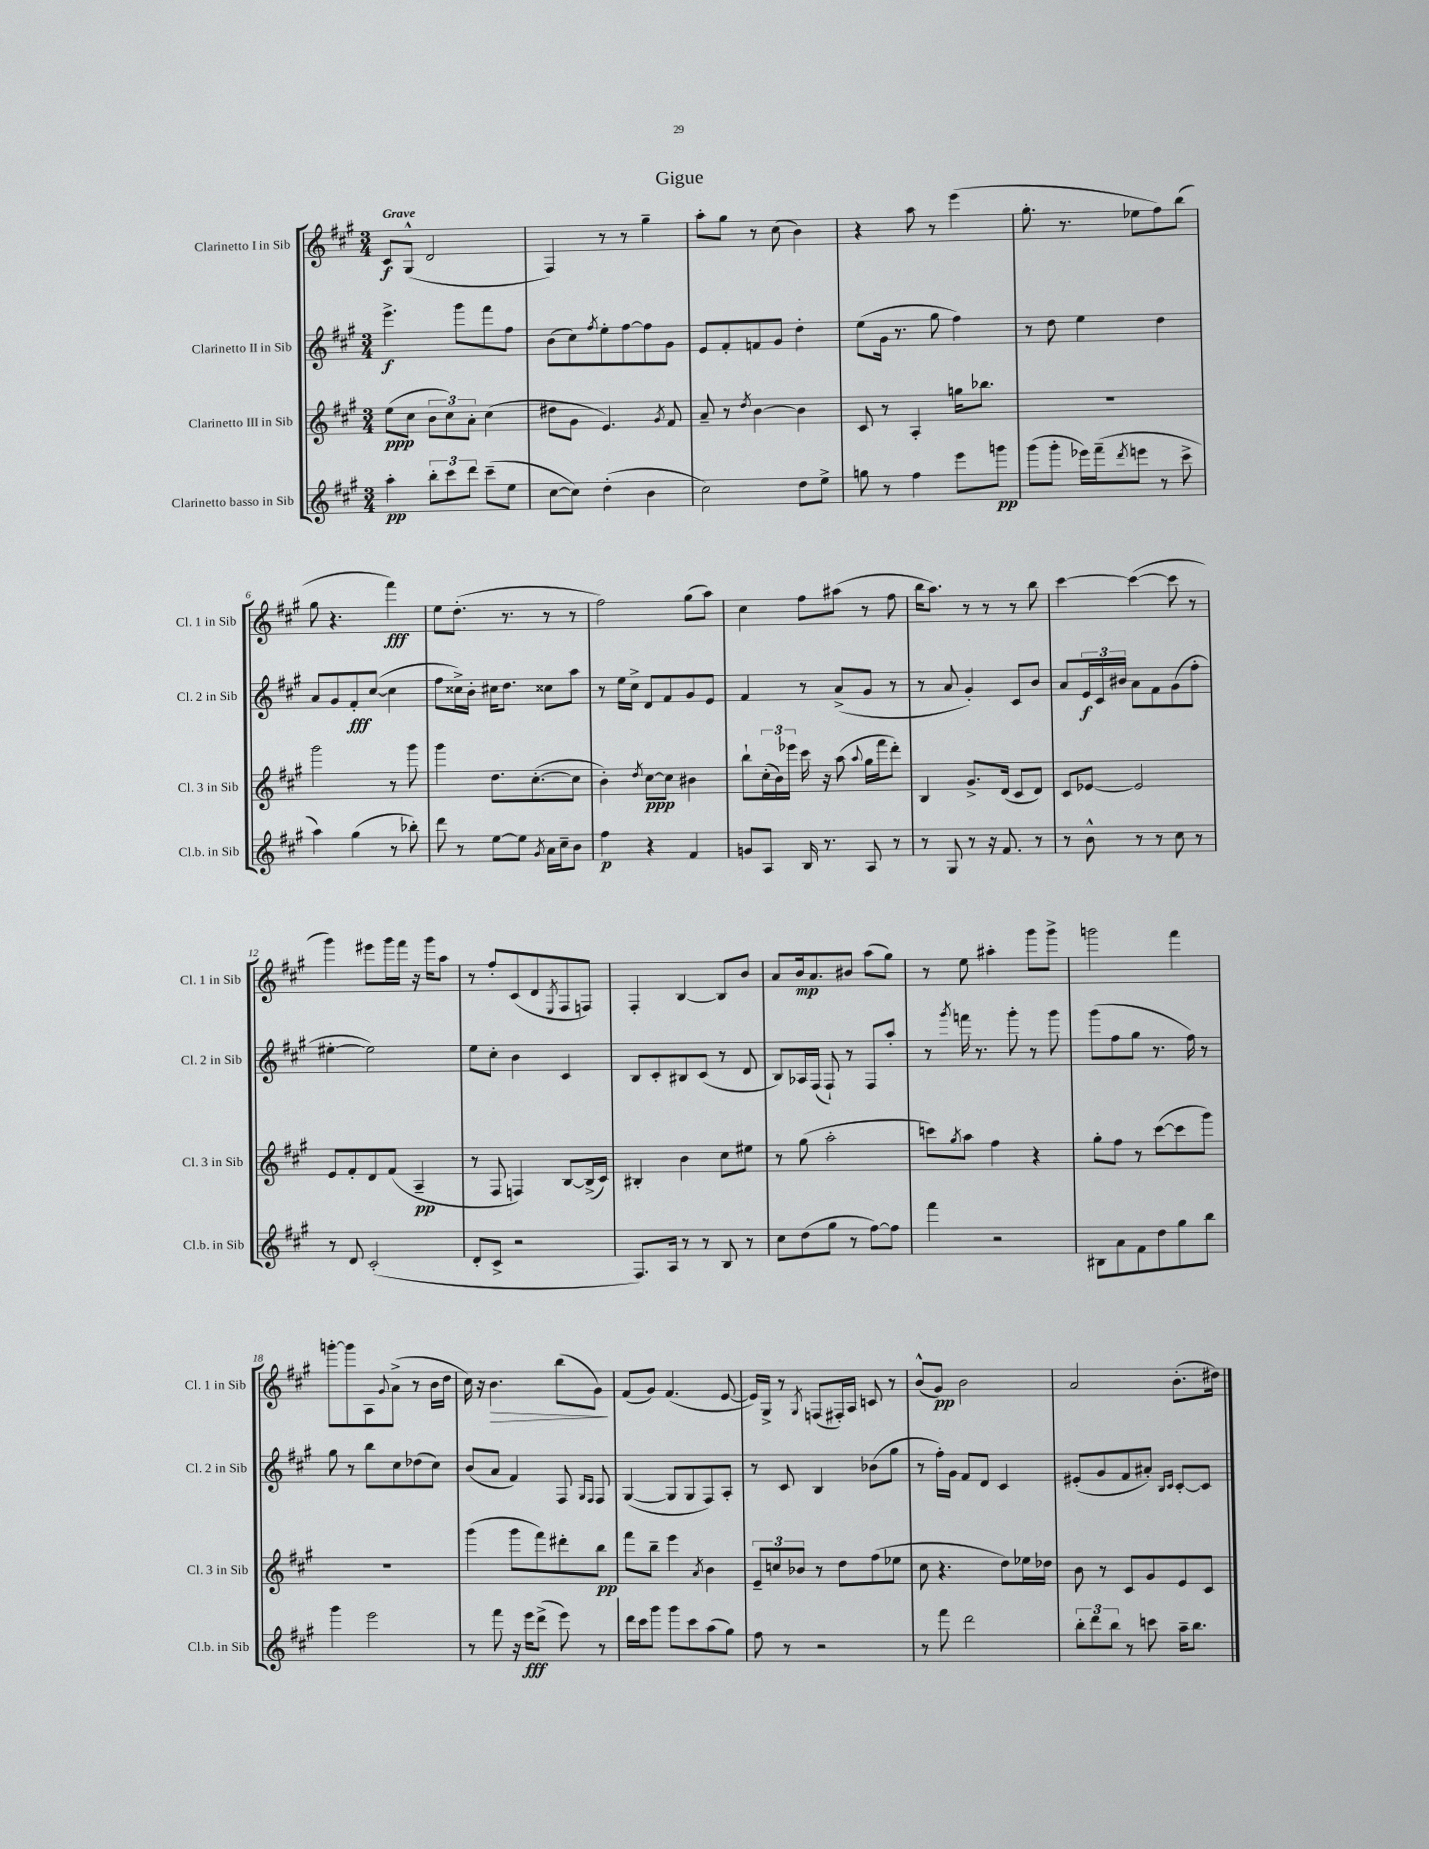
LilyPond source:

\header { title = "Gigue" }
<<
\new StaffGroup <<
\new Staff = "s0" \with { instrumentName = "Clarinetto I in Sib" shortInstrumentName = "Cl. 1 in Sib" } {
    \clef treble \key a \major \numericTimeSignature \time 3/4 \tempo "Grave"
    cis'8\f gis8-^( d'2 |
    fis4) r8 r8 gis''4-- |
    a''8-. gis''8 r8 cis''8( b'4) |
    r4 a''8 r8 e'''4( |
    gis''8.-. r8. ees''8 fis''8) b''8( |
    gis''8 r4. fis'''4\fff) |
    e''8 d''8.-.( r8. r8 r8 |
    fis''2) gis''8( a''8) |
    cis''4 fis''8 ais''8( r8 fis''8 |
    b''16 a''8.) r8 r8 r8 b''8 |
    cis'''4~ cis'''4~( cis'''8 r8 |
    gis'''4) eis'''8 gis'''16 fis'''16 r16 gis'''16 a''8 |
    r8 fis''8-. cis'8( d'8 \acciaccatura { e8 } fis8 f8) |
    fis4-. b4~ b8 b'8 |
    a'8 b'16\mp a'8. bis'8 a''8( gis''8) |
    r8 e''8 ais''4-. gis'''8 gis'''8-> |
    g'''2 fis'''4 |
    g'''8~-. g'''8 a8 \appoggiatura { gis'8 } a'8->( r8 b'16 d''16 |
    cis''16) r16 b'4.\> b''8( gis'8\!) |
    fis'8( gis'8) fis'4.( e'8~ |
    e'16) gis16-> r8 \acciaccatura { gis8 } f8( fis16-.) a16 c'8 r8 |
    b'8-^( gis'8\pp) b'2 |
    a'2 b'8.-.( dis''16) \bar "|." |
}
\new Staff = "s1" \with { instrumentName = "Clarinetto II in Sib" shortInstrumentName = "Cl. 2 in Sib" } {
    \clef treble \key a \major \numericTimeSignature \time 3/4
    e'''4.->\f gis'''8 fis'''8 fis''8 |
    b'8( cis''8) \acciaccatura { fis''8 } e''8-. fis''8~ fis''8 gis'8 |
    e'8 fis'8-. f'8 gis'8 d''4-. |
    e''8( gis'16 r8. gis''8 fis''4) |
    r8 d''8 e''4 d''4 |
    a'8 gis'8 fis'8-.\fff cis''8~( cis''4 |
    fis''8 cisis''16->) b'16-. cis''16 d''8. cisis''8 a''8 |
    r8 e''16 cis''16-> d'8 fis'8 gis'8 e'8 |
    fis'4 r8 a'8->( gis'8 r8 |
    r8 a'8 gis'4-.) cis'8 b'8 |
    a'8 \tuplet 3/2 { e'16\f cis'16 bis'16 } a'8 fis'8 gis'8( fis''8-. |
    eis''4~-. eis''2) |
    e''8 cis''8-. b'4 cis'4 |
    b8 cis'8-. bis8 cis'8( r8 d'8 |
    b8) aes16 fis16( fis8-!) r8 fis8 a''8-. |
    r8 \acciaccatura { gis'''8 } f'''16 r8. gis'''8-. r8 gis'''8 |
    gis'''8( fis''8 gis''8 r8. fis''16) r8 |
    gis''8 r8 b''8 cis''8 des''8( cis''8) |
    b'8( a'8 fis'4) fis8 \grace { gis16 fis16 } fis8 |
    gis4~( gis8 gis8 fis8) a8-. |
    r8 cis'8 b4 bes'8( gis''8 |
    r8 fis''16-.) gis'16 fis'8 d'8 cis'4 |
    eis'8-.( gis'8 fis'8 ais'8-.) \grace { b16 cis'16 } cis'8~-. cis'8 \bar "|." |
}
\new Staff = "s2" \with { instrumentName = "Clarinetto III in Sib" shortInstrumentName = "Cl. 3 in Sib" } {
    \clef treble \key a \major \numericTimeSignature \time 3/4
    e''8\ppp( cis''8 \tuplet 3/2 { b'8 cis''8) a'8-. } cis''4( |
    dis''8 gis'8 e'4.) \acciaccatura { gis'8 } fis'8 |
    a'8-- r8 \acciaccatura { d''8 } b'4~ b'4 |
    cis'8 r8 a4-. g''16 bes''8. |
    R2. |
    gis'''2 r8 gis'''8 |
    gis'''4 d''8. cis''8.~-.( cis''8 |
    b'4-.) \acciaccatura { d''8 } cis''8~\ppp cis''8 bis'4 |
    b''8-! \tuplet 3/2 { cis''16-.( b'16) ees'''16 } cis'''16 r16 a''8( \appoggiatura { a''8 } gis''16 fis'''16 d'''8-.) |
    b4 gis'8.-> d'16( cis'8 d'8) |
    cis'8 ees'8~ ees'2 |
    e'8 fis'8-. d'8 fis'8( a4--\pp |
    r8 fis8 f4) b8~ b16->( cis'16) |
    bis4-. b'4 cis''8 eis''8 |
    r8 gis''8( a''2-. |
    c'''8) \acciaccatura { gis''8 } a''8 fis''4 r4 |
    gis''8-. fis''8 r8 cis'''8~( cis'''8 gis'''8) |
    R2. |
    gis'''4( gis'''8 fis'''8) dis'''8-. b''8\pp |
    fis'''8 b''8-- e'''4 \acciaccatura { a'8 } b'4 |
    \tuplet 3/2 { e'8-- c''8 bes'8 } r8 d''8 fis''8( ees''8 |
    cis''8 r4. d''8) ees''16 des''16 |
    b'8 r8 cis'8 gis'8 e'8 cis'8 \bar "|." |
}
\new Staff = "s3" \with { instrumentName = "Clarinetto basso in Sib" shortInstrumentName = "Cl.b. in Sib" } {
    \clef treble \key a \major \numericTimeSignature \time 3/4
    a''4-.\pp \tuplet 3/2 { b''8-. cis'''8 d'''8 } cis'''8--( e''8 |
    cis''8~ cis''8) d''4-.( b'4 |
    cis''2) d''8 e''8-> |
    g''8 r8 fis''4 e'''8 g'''8\pp |
    gis'''8( gis'''8-. ees'''16) fis'''16--( \acciaccatura { d'''8 } e'''8 r8 cis'''8-> |
    a''4) gis''4( r8 bes''8-.) |
    d'''8 r8 e''8~ e''8 \acciaccatura { gis'8 } a'16 cis''16-- b'8 |
    fis''4\p r4 fis'4 |
    g'8 a8 b16 r8. a8 r8 |
    r8 gis8 r8 r16 fis'8. r8 |
    r8 b'8-^ r8 r8 cis''8 r8 |
    r8 d'8 cis'2-.( |
    d'8-. cis'8-> r2 |
    fis8.) a16 r8 r8 b8 r8 |
    cis''8 d''8( gis''8 r8 fis''8~) fis''8 |
    fis'''4 r2 |
    bis8 a'8 fis'8 d''8 gis''8 b''8 |
    gis'''4 e'''2 |
    r8 fis'''8 r16 e'''16\fff d'''8->( e'''8) r8 |
    d'''16 cis'''16 gis'''8 gis'''8 cis'''8 a''8( gis''8) |
    fis''8 r8 r2 |
    r8 fis'''8 d'''2 |
    \tuplet 3/2 { b''8-. d'''8 b''8 } r8 c'''8 a''16-- b''8. \bar "|." |
}
>>
>>
